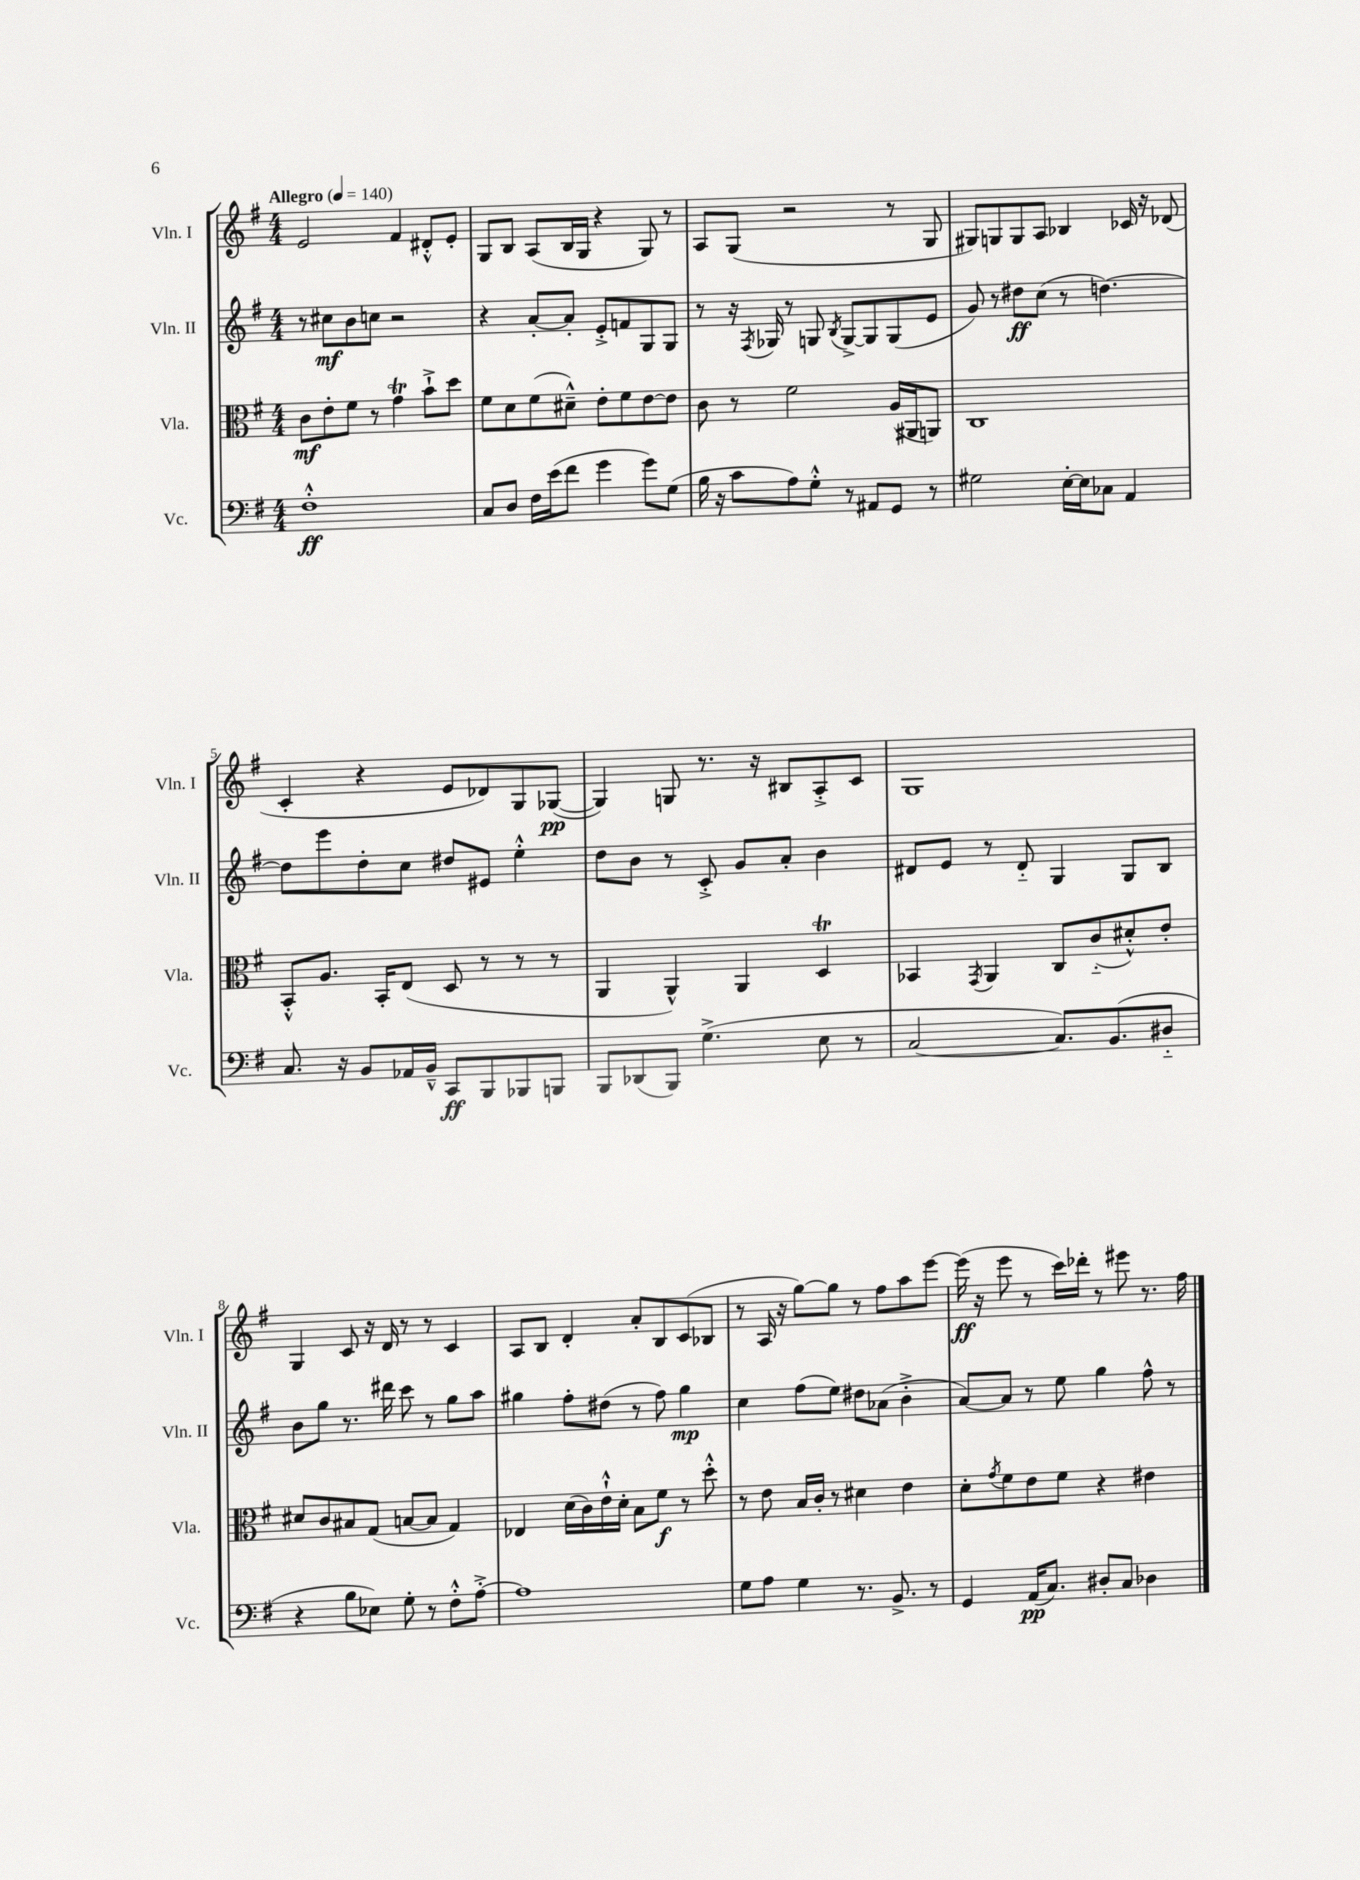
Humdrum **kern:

**kern	**dynam	**kern	**dynam	**kern	**dynam	**kern	**dynam
*part4	*part4	*part3	*part3	*part2	*part2	*part1	*part1
*staff4	*staff4	*staff3	*staff3	*staff2	*staff2	*staff1	*staff1
*I"Vc.	*	*I"Vla.	*	*I"Vln. II	*	*I"Vln. I	*
*I'Vc.	*	*I'Vla.	*	*I'Vln. II	*	*I'Vln. I	*
*clefF4	*	*clefC3	*	*clefG2	*	*clefG2	*
*k[f#]	*	*k[f#]	*	*k[f#]	*	*k[f#]	*
*M4/4	*	*M4/4	*	*M4/4	*	*M4/4	*
*MM140	*	*MM140	*	*MM140	*	*MM140	*
=1	=1	=1	=1	=1	=1	=1	=1
!	!	!	!	!	!	!LO:TX:a:B:t=Allegro	!
1F#'^^	ff	8c\L	mf	8r	.	2e/	.
.	.	8e'\	.	8cc#X\L	mf	.	.
.	.	8f#\J	.	8b\	.	.	.
.	.	8r	.	8ccn\J	.	.	.
.	.	4gT\	.	2r	.	4f#/	.
.	.	8b`^\L	.	.	.	8d#X'^^/L	.
.	.	8dd\J	.	.	.	8e'/J	.
=2	=2	=2	=2	=2	=2	=2	=2
8C/L	.	8f#\L	.	4r	.	8G/L	.
8D/J	.	8d\	.	.	.	8B/J	.
16F#\LL	.	(8f#\	.	[8a'/L	.	(8A/L	.
(16e\J	.	.	.	.	.	.	.
8f#\J	.	8d#X~^^\J)	.	8a'/J]	.	16B/L	.
.	.	.	.	.	.	16G/JJ	.
4g\	.	8e'\L	.	8e'^/L	.	4r	.
.	.	8f#\	.	8fn/	.	.	.
8g\L)	.	[8e\	.	8G/	.	8G/)	.
(8G\J	.	8e\J]	.	8G/J	.	8r	.
=3	=3	=3	=3	=3	=3	=3	=3
16B\	.	8c\	.	8r	.	8A/L	.
16r	.	.	.	.	.	.	.
8c\L	.	8r	.	16r	.	(8G/J	.
.	.	.	.	8qF#/	.	.	.
.	.	.	.	16G-X/	.	.	.
8A\)	.	2f#\	.	8r	.	2r	.
8G'^^\J	.	.	.	8Gn/	.	.	.
.	.	.	.	8qB/	.	.	.
8r	.	.	.	[8G^/L	.	.	.
8AA#X/L	.	.	.	8G/]	.	.	.
8GG/J	.	(16A/LL	.	(8G/	.	8r	.
.	.	16AA#X/J	.	.	.	.	.
8r	.	8AAn/J)	.	8e/J	.	8G/	.
=4	=4	=4	=4	=4	=4	=4	=4
2G#X\	.	1C	.	8g/)	.	8G#X/L)	.
.	.	.	.	8r	.	8Gn/	.
.	.	.	.	8dd#X\L	ff	8G/	.
.	.	.	.	(8cc\J	.	8A/J	.
[16E'\LL	.	.	.	8r	.	4B-X/	.
16E\J]	.	.	.	.	.	.	.
8C-X\J	.	.	.	[4.ddn\)	.	.	.
4AA/	.	.	.	.	.	16c-X/	.
.	.	.	.	.	.	16r	.
.	.	.	.	.	.	(8d-X/	.
!!LO:LB:g=z
=5	=5	=5	=5	=5	=5	=5	=5
8.C/	.	8BB'^^/L	.	8dd\L]	.	4c'/	.
.	.	8.A/J	.	8eee\	.	.	.
16r	.	.	.	.	.	.	.
8BB/L	.	.	.	8dd'\	.	4r	.
.	.	16BB'/KL	.	.	.	.	.
16AA-X/L	.	(8E/J	.	8cc\J	.	.	.
16BB~^^/JJ	.	.	.	.	.	.	.
8CC/L	ff	8D/	.	8dd#X/L	.	8e/L	.
8BBB/	.	8r	.	8e#X/J	.	8d-X/)	.
8BBB-X/	.	8r	.	4ee'^^\	.	8G/	.
8BBBn/J	.	8r	.	.	.	([8G-X/J	pp
=6	=6	=6	=6	=6	=6	=6	=6
8BBB/L	.	4AA/	.	8dd\L	.	4G-/])	.
(8DD-X/	.	.	.	8b\J	.	.	.
8BBB/J)	.	4AA^^/)	.	8r	.	8Gn/	.
(4.G^\	.	.	.	8c'^/	.	8.r	.
.	.	4AA/	.	8g/L	.	.	.
.	.	.	.	.	.	16r	.
.	.	.	.	8a'/J	.	8B#X/L	.
8E\	.	4DT/	.	4b\	.	8A'^/	.
8r	.	.	.	.	.	8c/J	.
=7	=7	=7	=7	=7	=7	=7	=7
[2C/	.	4BB-X/	.	8d#X/L	.	1G	.
.	.	.	.	8e/J	.	.	.
.	.	8qGG/	.	.	.	.	.
.	.	4AA/	.	8r	.	.	.
.	.	.	.	8d#/	.	.	.
8.C/L])	.	8C/L	.	4G/	.	.	.
.	.	(8c/	.	.	.	.	.
(8.BB/	.	.	.	.	.	.	.
.	.	8d#X'^^/)	.	8G/L	.	.	.
8D#X/J	.	8e'/J	.	8B/J	.	.	.
!!LO:LB:g=z
=8	=8	=8	=8	=8	=8	=8	=8
4r	.	8d#X/L	.	8b\L	.	4G/	.
.	.	8c/	.	8gg\J	.	.	.
8B\L	.	8B#X/	.	8.r	.	8c/	.
8E-X\J)	.	(8G/J	.	.	.	16r	.
.	.	.	.	16ddd#X\	.	16d/	.
8G'\	.	[8Bn/L	.	8ccc\	.	8r	.
8r	.	8B/J]	.	8r	.	8r	.
8F#'^^\L	.	4G/)	.	8gg\L	.	4c/	.
[8A'^\J	.	.	.	8aa\J	.	.	.
=9	=9	=9	=9	=9	=9	=9	=9
1A]	.	4E-X/	.	4gg#X\	.	8A/L	.
.	.	.	.	.	.	8B/J	.
.	.	(16d\LL	.	8ff#'\L	.	4d'/	.
.	.	16c\)	.	.	.	.	.
.	.	16e`^^\	.	(8dd#X\J	.	.	.
.	.	16d'\JJ	.	.	.	.	.
.	.	8B\L	.	8r	.	8a'/L	.
.	.	8f#\J	f	8ff#\)	.	8B/	.
.	.	8r	.	4gg#\	mp	(8c/	.
.	.	8dd'^^\	.	.	.	8B-X/J	.
=10	=10	=10	=10	=10	=10	=10	=10
8G\L	.	8r	.	4cc\	.	8r	.
8A\J	.	8e\	.	.	.	16A/	.
.	.	.	.	.	.	16r	.
4G\	.	16B/LL	.	(8ff#\L	.	[8gg\L)	.
.	.	16c'/JJ	.	.	.	.	.
.	.	8r	.	8ee\J)	.	8gg\J]	.
8.r	.	4d#X\	.	8dd#X\L	.	8r	.
.	.	.	.	(8a-X\J	.	8ff#\L	.
8.BB^/	.	.	.	.	.	.	.
.	.	4e\	.	4b'^\	.	8aa\	.
8r	.	.	.	.	.	[8eee\J	.
=11	=11	=11	=11	=11	=11	=11	=11
4GG/	.	8d'\L	.	[8a/L)	.	(16eee\]	ff
.	.	.	.	.	.	16r	.
.	.	8qg/	.	.	.	.	.
.	.	8f#\	.	8a/J]	.	8eee\	.
(16AA/KL	pp	8e\	.	8r	.	8r	.
8.C/J)	.	.	.	.	.	.	.
.	.	8f#\J	.	8ee\	.	16ccc\LL)	.
.	.	.	.	.	.	16ddd-X'\JJ	.
8D#X'/L	.	4r	.	4gg\	.	8r	.
8C/J	.	.	.	.	.	8eee#X\	.
4D-X\	.	4e#X\	.	8ff#^^\	.	8.r	.
.	.	.	.	8r	.	.	.
.	.	.	.	.	.	16ff#\	.
==	==	==	==	==	==	==	==
*-	*-	*-	*-	*-	*-	*-	*-
